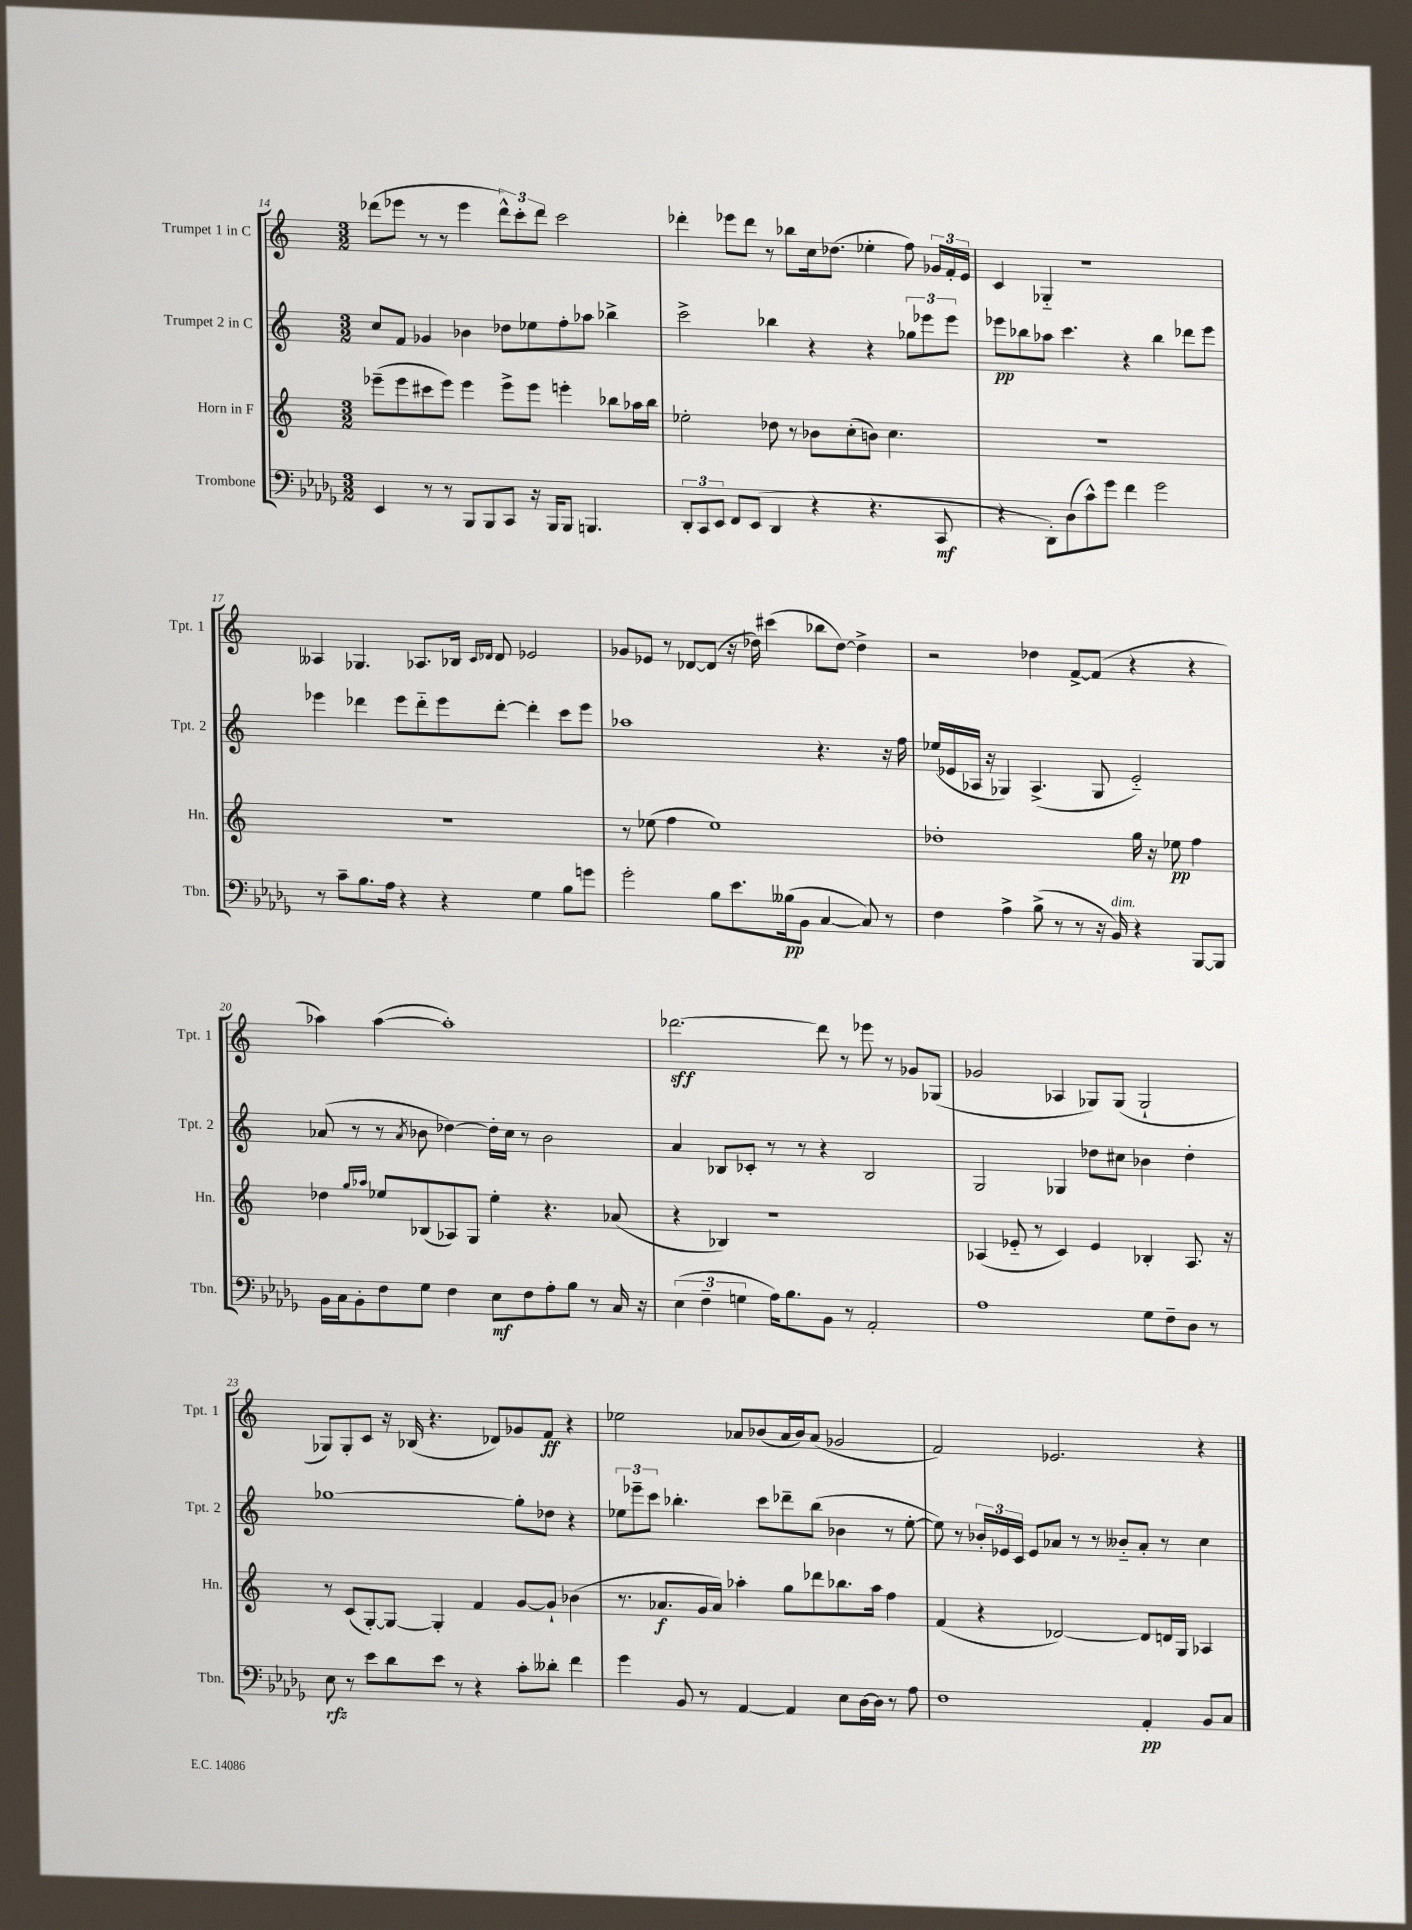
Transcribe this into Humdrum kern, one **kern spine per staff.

**kern	**kern	**kern	**kern
*staff4	*staff3	*staff2	*staff1
*clefF4	*clefG2	*clefG2	*clefG2
*k[b-e-a-d-g-]	*k[]	*k[]	*k[]
*M3/2	*M3/2	*M3/2	*M3/2
4EE-	(8eee-~	8cc	(8ddd-
.	8eee-	8f	8eee-
8r	8ccc#	4g-	8r
8r	8eee-)	.	8r
8BBB-	4eee-	4b-	4eee-
8BBB-	.	.	.
8CC	8eee-^	8dd-	12ddd-^^)
.	.	.	12ccc'
16r	8eee-	8ee-	.
.	.	.	12ddd-
16BBB-	.	.	.
8BBB-	4eee'	8ff'	2ccc
4.BBB	.	8aa-	.
.	8bb-	4bb-^	.
.	16aa-	.	.
.	16bb-	.	.
=	=	=	=
12DD-'	2ee-'	2ccc^	4ddd-'
12CC	.	.	.
12EE-	.	.	.
8FF	.	.	8eee-
(8EE-	.	.	8ddd-
4DD-	8dd-	4bb-	8r
.	8r	.	8bb-
4r	8b-	4r	16cc
.	.	.	(8.dd-
.	(8cc'	.	.
4.r	8b)	4r	4ee-'
.	4.cc	.	.
.	.	12gg-	8ff)
.	.	12eee-	.
8CC	.	.	24g-
.	.	12eee-	24f'
.	.	.	24e
=	=	=	=
4r	1.r	8eee-	4c
.	.	8bb-	.
8DD-')	.	8aa-	4G-'~
(8D-	.	4.ccc	.
8c^^)	.	.	1r
8g-	.	.	.
4f	.	4r	.
2g-	.	4bb-	.
.	.	8ddd-	.
.	.	8eee-	.
=	=	=	=
8r	1.r	4eee-	4A--
8c~	.	.	.
8.B-	.	4ddd-	4.G-
16A-	.	.	.
4r	.	8eee-	.
.	.	8ddd-'~	8.A-
4r	.	8eee-	.
.	.	.	16B-
.	.	.	16qqc
.	.	.	16qqd-
.	.	[8ddd-'	8d-
4G-	.	4ddd-']	2e-
8B-	.	8ccc	.
8g	.	8eee-	.
=	=	=	=
2g-'	8r	1aa-	8g-
.	(8ee-	.	8e-
.	4ff	.	8r
.	.	.	[8d-
8B-	1ee-)	.	(8d-]
8.e-	.	.	16r
.	.	.	16dd-)
.	.	.	(4ccc#
(16B--	.	.	.
8BB-	.	.	.
[4C	.	4.r	8bb-
.	.	.	[8dd-)
8C])	.	.	4dd-^]
8r	.	16r	.
.	.	16ff	.
=	=	=	=
4F	1dd-'	(16ee-	2r
.	.	16e-	.
.	.	16A-	.
.	.	16r	.
4A-^	.	4G-)	.
(8B-^	.	(4.A-^	4dd-
8r	.	.	.
8r	.	.	[8f^
16r	.	8G-	(8f]
16BB-)	.	.	.
4r	16gg	2e-'~)	4r
.	16r	.	.
.	8ee-	.	.
[8BBB-	4ff	.	4r
8BBB-]	.	.	.
=	=	=	=
16BB-	4dd-	(8a-	4aa-)
16C	.	.	.
8BB-'	.	8r	.
.	16qqgg	.	.
.	16qqaa-	.	.
8F	8ee-	8r	([4aa-
.	.	8qa-	.
8G-	(8B-	8b-	.
4F	8A-)	[4dd-)	1aa-'])
.	8G	.	.
8E-	4ee-'	16dd-']	.
.	.	16cc	.
8F	.	8r	.
8A-'	4.r	2b-	.
8B-	.	.	.
8r	.	.	.
16C	(8a-	.	.
16r	.	.	.
=	=	=	=
(6E-	4r	4a	[2.ddd-
6F~	.	.	.
.	4B-)	8B-	.
6G	.	.	.
.	.	8c-'	.
16A-)	1r	8r	.
8.B-	.	.	.
.	.	8r	.
8BB-	.	4r	8ddd-]
8r	.	.	8r
2AA-'	.	2B-	8eee-
.	.	.	8r
.	.	.	8g-
.	.	.	(8G-
=	=	=	=
1A-	(4A-	2G	2g-
.	8e-'~	.	.
.	8r	.	.
.	4c)	4G-	4A-
.	4e-	8dd-	8G-)
.	.	8cc#	(8G-
8G-	4B-'	4b-	2G-`
8F~	.	.	.
8D-	8.A-	4dd-'	.
8r	.	.	.
.	16r	.	.
=	=	=	=
8E-	8r	[1gg-	8G-)
8r	(8c	.	8G-'
8e-	[8G')	.	8c
8d-	8G_	.	16r
.	.	.	(16B-
8e-	4G']	.	4.r
8r	.	.	.
4r	4f	.	.
.	.	.	8d-)
8c'	[8g	8gg-']	8g-
8d--'	8g`]	8dd-	8f
4f	(4b-	4r	4r
=	=	=	=
4g-	8.r	12ee-	2ee-
.	.	12eee-~	.
.	.	12ccc	.
.	8.a-	.	.
8BB-	.	4.bb-'	.
8r	16g	.	.
.	16a-)	.	.
[4AA-	4aa-'	.	8a-
.	.	8ccc	(8b-
4AA-]	8gg	8ddd-~	16a-
.	.	.	16b-)
.	8ddd-	(8bb-	(8a-
8E-	8.bb-	4b-	2g-
[16D-	.	.	.
16D-]	16aa-	.	.
8r	4ff	8r	.
8A-	.	[8ee-'	.
=	=	=	=
1F	(4f	8ee-])	2f)
.	.	8r	.
.	4r	24b-'	.
.	.	24e-	.
.	.	24c	.
.	.	8e-	.
.	[2d-)	8a-	2.e-
.	.	8r	.
.	.	8r	.
.	.	8b--'~	.
4AA-'	8d-]	8a-'	.
.	16d	8r	.
.	16G	.	.
8BB-	4A-	4cc	4r
8C	.	.	.
==	==	==	==
*-	*-	*-	*-
